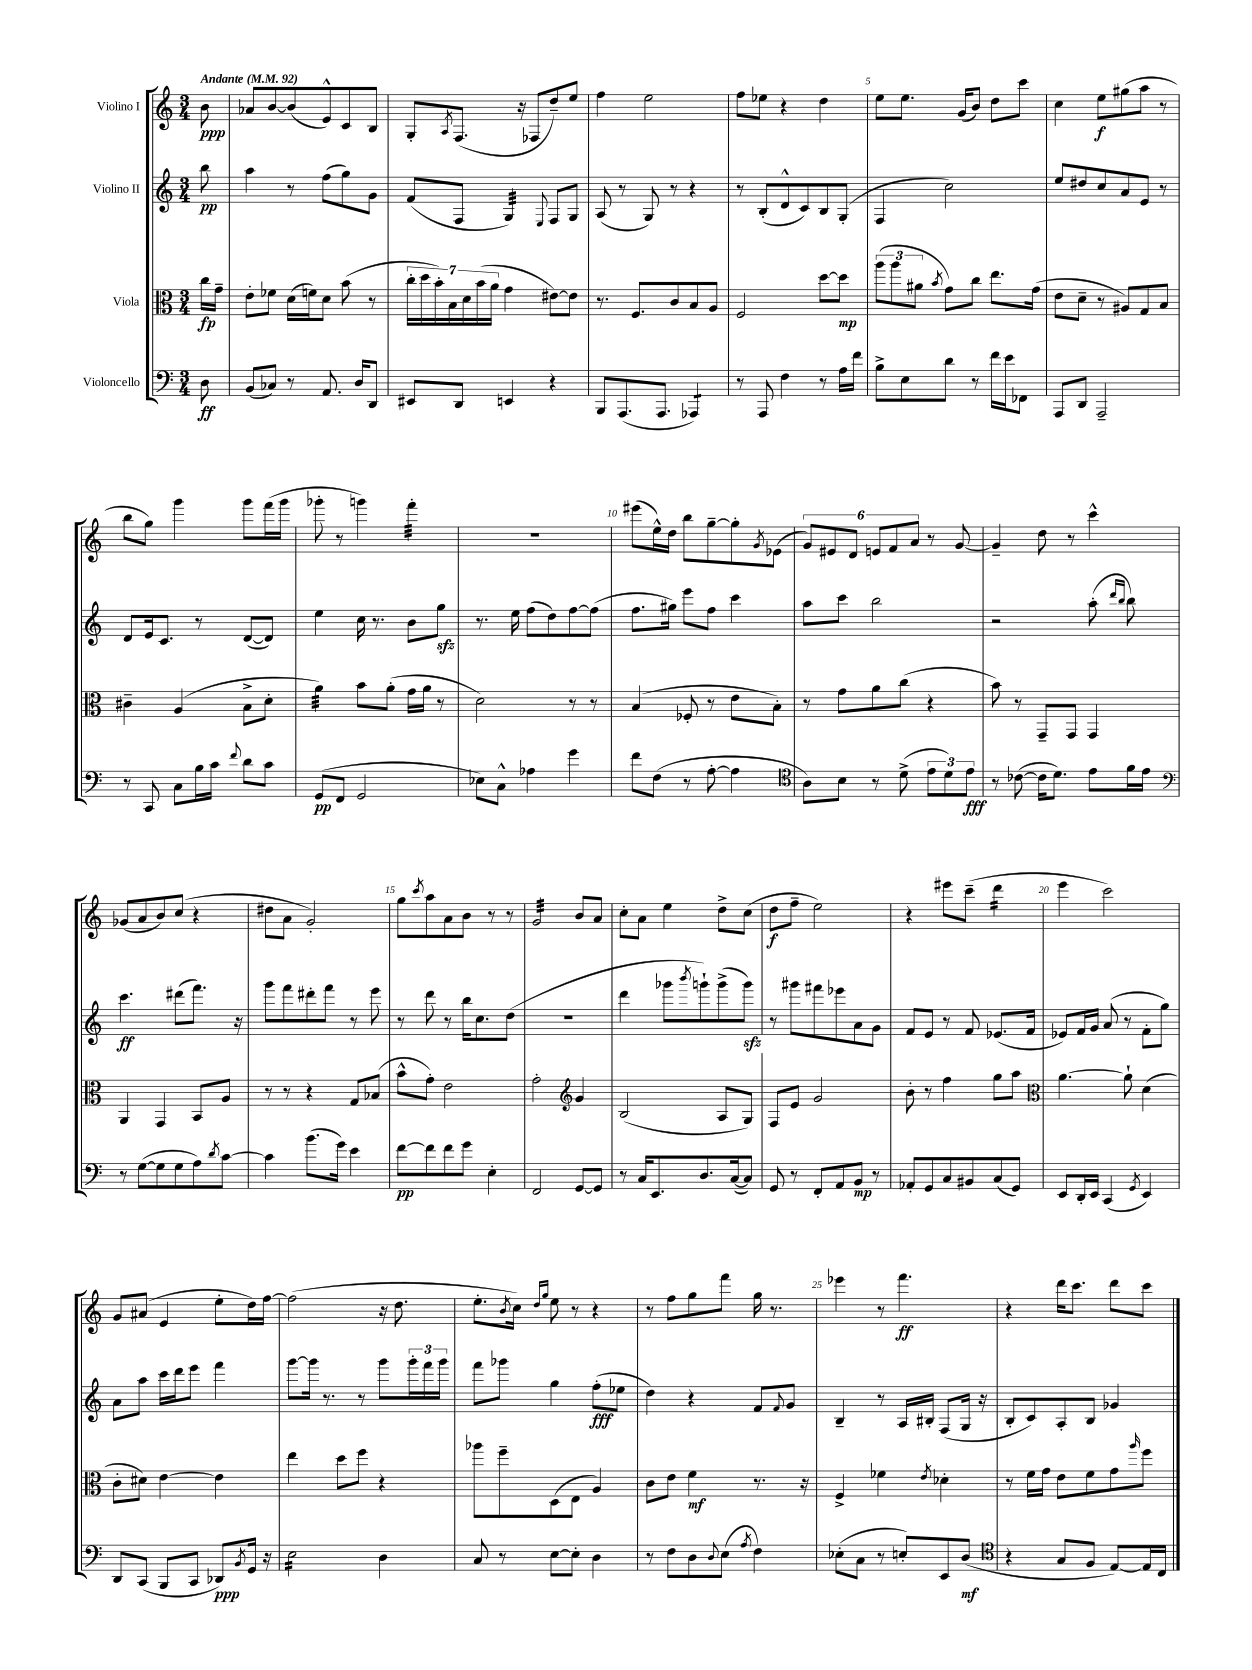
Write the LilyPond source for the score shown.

<<
\new StaffGroup <<
\new Staff = "s0" \with { instrumentName = "Violino I" } {
    \clef treble \key c \major \numericTimeSignature \time 3/4 \partial 8 \tempo "Andante" 4 = 92
    b'8\ppp |
    aes'8 b'8~ b'8( e'8-^) c'8 b8 |
    g8-. \acciaccatura { a8 } f8.( r16 fes8 d''8--) e''8 |
    f''4 e''2 |
    f''8 ees''8 r4 d''4 |
    e''8 e''8. g'16( b'8) d''8 c'''8 |
    c''4 e''8\f gis''8( a''8 r8 |
    b''8 g''8) g'''4 g'''8 f'''16( g'''16 |
    ges'''8-. r8 g'''4) f'''4:32-. |
    R2. |
    eis'''8( e''16-^) d''16 b''8 g''8~-- g''8-. \acciaccatura { g'8 } ees'8( |
    \tuplet 6/4 { g'8) eis'8 d'8 e'8 f'8 a'8 } r8 g'8~ |
    g'4-- d''8 r8 c'''4-^ |
    ges'8( a'8 b'8) c''8( r4 |
    dis''8 a'8 g'2-.) |
    g''8 \acciaccatura { c'''8 } a''8 a'8 b'8 r8 r8 |
    g'2:32 b'8 a'8 |
    c''8-. a'8 e''4 d''8-> c''8( |
    d''8\f f''8-- e''2) |
    r4 eis'''8 c'''8--( d'''4:16 |
    e'''4 c'''2) |
    g'8 ais'8( e'4 e''8-. d''16) f''16~ |
    f''2( r16 d''8. |
    e''8.-. \acciaccatura { b'8 } c''16) \grace { d''16 g''16 } e''8 r8 r4 |
    r8 f''8 g''8 f'''8 g''16 r8. |
    ees'''4 r8 f'''4.\ff |
    r4 d'''16 c'''8. d'''8 c'''8 \bar "|." |
}
\new Staff = "s1" \with { instrumentName = "Violino II" } {
    \clef treble \key c \major \numericTimeSignature \time 3/4 \partial 8
    b''8\pp |
    a''4 r8 f''8( g''8) g'8 |
    f'8( f8 g4:32) \appoggiatura { e8 } f8 g8 |
    a8( r8 g8) r8 r4 |
    r8 b8-.( d'8-^ c'8) b8 g8-.( |
    f4 c''2) |
    e''8 dis''8 c''8 a'8 e'8 r8 |
    d'8 e'16 c'8. r8 d'8~( d'8) |
    e''4 c''16 r8. b'8 g''8\sfz |
    r8. e''16 f''8( d''8) f''8~ f''8( |
    f''8. gis''16) e'''8 f''8 c'''4 |
    a''8 c'''8 b''2 |
    r2 a''8-.( \grace { d'''16 b''16 } b''8) |
    c'''4.\ff dis'''8( f'''8.) r16 |
    g'''8 f'''8 dis'''8-. f'''8 r8 e'''8 |
    r8 d'''8 r8 b''16 c''8. d''8( |
    R2. |
    d'''4 ges'''8 \acciaccatura { b'''8 } g'''8-!) g'''8->( g'''8\sfz) |
    r8 gis'''8 fis'''8 ees'''8 a'8 g'8 |
    f'8 e'8 r8 f'8 ees'8.( f'16 |
    ees'8) f'16 g'16 a'8( r8 f'8-. g''8) |
    a'8 a''8 c'''16 d'''16 e'''8 f'''4 |
    g'''8~ g'''16 r8. r8 g'''8 \tuplet 3/2 { g'''16-. f'''16 g'''16 } |
    f'''8 ges'''8 g''4 f''8-.\fff( ees''8 |
    d''4) r4 f'8 \appoggiatura { f'8 } g'8 |
    b4-- r8 a16 bis16-. f8( g16 r16 |
    b8-. c'8) a8-. b8 ges'4 \bar "|." |
}
\new Staff = "s2" \with { instrumentName = "Viola" } {
    \clef alto \key c \major \numericTimeSignature \time 3/4 \partial 8
    c''16\fp g'16-- |
    e'8-. fes'8 d'16( f'16) d'8 b'8( r8 |
    \tuplet 7/4 { c''16-. d''16 b'16-.) b16 d'16 b'16( a'16 } g'4 eis'8~) eis'8 |
    r8. f8. c'8 b8 a8 |
    f2 d''8~ d''8\mp |
    \tuplet 3/2 { a''8( a''8 ais'8 } \acciaccatura { b'8 } g'8) c''8 e''8. g'16( |
    e'8 d'8-- r8 ais8) g8 b8 |
    cis'4-- a4( b8-> d'8-. |
    a'4:32) b'8 a'8-.( g'16 a'16 r8 |
    d'2) r8 r8 |
    b4( fes8-. r8 e'8 b8-.) |
    r8 g'8 a'8 c''8( r4 |
    b'8) r8 g,8-- g,8 g,4 |
    a,4 g,4 b,8 a8 |
    r8 r8 r4 g8 bes8( |
    b'8-^ g'8-.) e'2 |
    g'2-. \clef treble g'4 |
    b2( a8 g8) |
    f8 e'8 g'2 |
    b'8-. r8 f''4 g''8 a''8 |
    \clef alto a'4.~ a'8-! d'4( |
    c'8-. dis'8) e'4~ e'4 |
    e''4 d''8 f''8 r4 |
    aes''8 f''8-- d8( e8 a4) |
    c'8 e'8 f'4\mf r8. r16 |
    f4-> fes'4 \acciaccatura { e'8 } des'4-. |
    r8 f'16 g'16 e'8 f'8 g'8 \grace { a''16 } f''8 \bar "|." |
}
\new Staff = "s3" \with { instrumentName = "Violoncello" } {
    \clef bass \key c \major \numericTimeSignature \time 3/4 \partial 8
    d8\ff |
    b,8( ces8) r8 a,8. d16 d,8 |
    eis,8 d,8 e,4 r4 |
    b,,8 a,,8.( a,,8. aes,,4:8) |
    r8 a,,8 f4 r8 a16 f'16 |
    b8-> e8 d'8 r8 f'16 e'16 fes,8 |
    a,,8 d,8 a,,2-- |
    r8 c,8 c8 b16 c'16 \appoggiatura { f'8 } d'8 c'8 |
    g,8\pp( f,8 g,2 |
    ees8) c8-^ aes4 g'4 |
    f'8 f8( r8 a8~-. a4 |
    \clef tenor a8) b8 r8 d'8->( \tuplet 3/2 { e'8 d'8) e'8\fff } |
    r8 ces'8~( ces'16 d'8.) e'8 f'16 e'16 |
    \clef bass r8 g8~( g8 g8 a8) \acciaccatura { d'8 } c'8~ |
    c'4 b'8.( g'16) e'4 |
    f'8~\pp f'8 f'8 g'8 e4-. |
    f,2 g,8~ g,8 |
    r8 c16 e,8. d8. c16~( c8) |
    g,8 r8 f,8-. a,8 b,8\mp r8 |
    aes,8-. g,8 c8 bis,8 c8( g,8) |
    e,8 d,16-. e,16 c,4( \acciaccatura { g,8 } e,4) |
    d,8 c,8( b,,8 c,8 des,8\ppp) \acciaccatura { b,8 } g,16 r16 |
    e2:16 d4 |
    c8 r8 e8~ e8-. d4 |
    r8 f8 d8 \appoggiatura { d8 } e8( \acciaccatura { a8 } f4) |
    ees8-.( c8 r8 e8-.) e,8 d8\mf( |
    \clef tenor r4 g8 f8 e8~) e16 c16 \bar "|." |
}
>>
>>
\layout { \context { \Score \override BarNumber.break-visibility = ##(#f #t #t) barNumberVisibility = #(every-nth-bar-number-visible 5) } }
